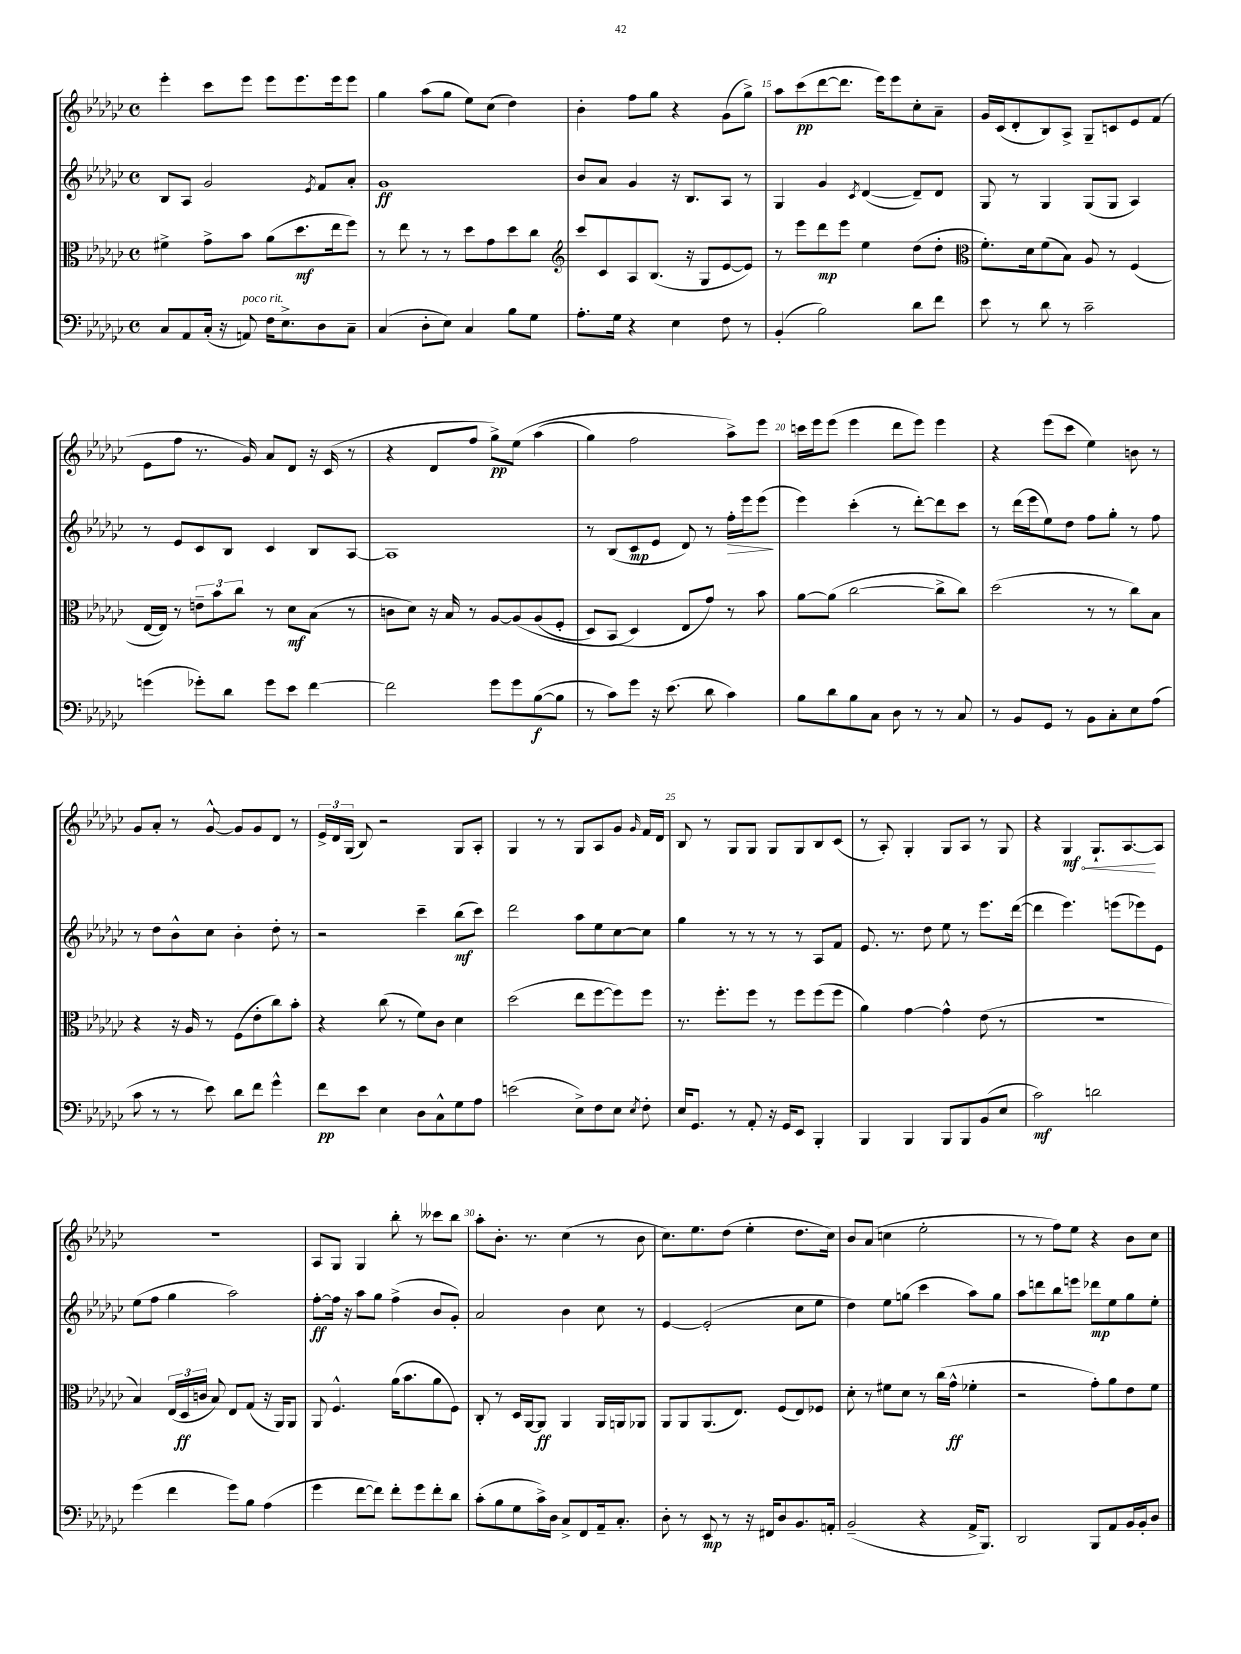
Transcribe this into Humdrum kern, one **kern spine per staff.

**kern	**dynam	**kern	**dynam	**kern	**dynam	**kern	**dynam
*part4	*part4	*part3	*part3	*part2	*part2	*part1	*part1
*staff4	*staff4	*staff3	*staff3	*staff2	*staff2	*staff1	*staff1
*clefF4	*	*clefC3	*	*clefG2	*	*clefG2	*
*k[b-e-a-d-g-c-]	*	*k[b-e-a-d-g-c-]	*	*k[b-e-a-d-g-c-]	*	*k[b-e-a-d-g-c-]	*
*M4/4	*	*M4/4	*	*M4/4	*	*M4/4	*
*met(c)	*	*met(c)	*	*met(c)	*	*met(c)	*
=12	=12	=12	=12	=12	=12	=12	=12
8C-/L	.	4f#X^\	.	8B-/L	.	4eee-'\	.
8AA-/	.	.	.	8A-/J	.	.	.
(16C-'/Jk	.	8g-^\L	.	2g-/	.	8ccc-\L	.
16r	.	.	.	.	.	.	.
!LO:TX:a:i:t=poco rit.	!	!	!	!	!	!	!
8AAn/)	.	8b-\J	.	.	.	8eee-\J	.
16F\KL	.	(8a-\L	.	.	.	8eee-\L	.
8.E-^\	.	.	.	.	.	.	.
.	.	8.dd-\	mf	.	.	8.eee-\	.
.	.	.	.	8qe-/	.	.	.
8D-\	.	.	.	8f/L	.	.	.
.	.	16ee-\k	.	.	.	16eee-\k	.
8C-~\J	.	8ff\J)	.	8a-'/J	.	8eee-\J	.
=13	=13	=13	=13	=13	=13	=13	=13
(4C-/	.	8r	.	1g-	ff	4gg-\	.
.	.	8ee-\	.	.	.	.	.
8D-'\L	.	8r	.	.	.	(8aa-\L	.
8E-\J)	.	8r	.	.	.	8gg-\J	.
4C-/	.	8dd-\L	.	.	.	8ee-\L)	.
.	.	8g-\	.	.	.	(8cc-\J	.
8B-\L	.	8dd-\	.	.	.	4dd-\)	.
8G-\J	.	8cc-\J	.	.	.	.	.
=14	=14	=14	=14	=14	=14	=14	=14
*	*	*clefG2	*	*	*	*	*
8.A-'\L	.	8ccc-/L	.	8b-/L	.	4b-'\	.
.	.	8c-/	.	8a-/J	.	.	.
16G-\Jk	.	.	.	.	.	.	.
4r	.	8A-/	.	4g-/	.	8ff\L	.
.	.	(8.B-/J	.	.	.	8gg-\J	.
4E-\	.	.	.	16r	.	4r	.
.	.	16r	.	8.B-/L	.	.	.
.	.	8G-/L	.	.	.	.	.
8F\	.	[8e-/	.	8A-/J	.	(8g-\L	.
8r	.	8e-/J])	.	8r	.	8gg-^\J)	.
=15	=15	=15	=15	=15	=15	=15	=15
(4BB-'/	.	8r	.	4G-/	.	8aa-\L	.
.	.	8eee-\L	.	.	.	(8ccc-\	pp
2B-\)	.	8ddd-\	mp	4g-/	.	[8ddd-\	.
.	.	8eee-\J	.	.	.	8.ddd-\J]	.
.	.	.	.	8qc-/	.	.	.
.	.	4ee-\	.	([4d-/	.	.	.
.	.	.	.	.	.	16eee-\KL)	.
.	.	.	.	.	.	8eee-\	.
8d-\L	.	(8dd-\L	.	8d-~/L])	.	8cc-'\	.
8f\J	.	8dd-'\J	.	8d-/J	.	8a-~\J	.
=16	=16	=16	=16	=16	=16	=16	=16
*	*	*clefC3	*	*	*	*	*
8e-\	.	8.f'\L)	.	8G-/	.	16g-/LL	.
.	.	.	.	.	.	(16c-/J	.
8r	.	.	.	8r	.	8d-'/	.
.	.	16d-\k	.	.	.	.	.
8d-\	.	(8f\	.	4G-/	.	8B-/)	.
8r	.	8B-\J)	.	.	.	8A-^/J	.
2c-~\	.	8A-/	.	(8G-/L	.	8G-~/L	.
.	.	8r	.	8G-/J	.	8cn/	.
.	.	(4F/	.	4A-/)	.	8e-/	.
.	.	.	.	.	.	(8f/J	.
!!LO:LB:g=z
=17	=17	=17	=17	=17	=17	=17	=17
(4gn\	.	[16E-/LL	.	8r	.	8e-\L	.
.	.	16E-/JJ])	.	.	.	.	.
.	.	8r	.	8e-/L	.	8ff\J	.
8g-X'\L)	.	12en~\L	.	8c-/	.	8.r	.
.	.	12b-\	.	.	.	.	.
8d-\J	.	.	.	8B-/J	.	.	.
.	.	12cc-\J	.	.	.	.	.
.	.	.	.	.	.	16g-/)	.
8g-\L	.	8r	.	4c-/	.	8a-/L	.
8e-\J	.	8d-\L	mf	.	.	8d-/J	.
[4f\	.	(8B-\J	.	8B-/L	.	16r	.
.	.	.	.	.	.	(16c-/	.
.	.	8r	.	[8A-/J	.	8r	.
=18	=18	=18	=18	=18	=18	=18	=18
2f\]	.	8cn\L	.	1A-]	.	4r	.
.	.	8d-\J)	.	.	.	.	.
.	.	16r	.	.	.	8d-/L	.
.	.	16B-/	.	.	.	.	.
.	.	8r	.	.	.	8ff/J	.
8g-\L	.	[8A-/L	.	.	.	8gg-^\L)	pp
8g-\	.	(8A-/]	.	.	.	(8ee-\J	.
([8B-\	f	(8A-/	.	.	.	(4aa-\	.
8B-\J]	.	8F'/J	.	.	.	.	.
=19	=19	=19	=19	=19	=19	=19	=19
8r	.	8D-/L)	.	8r	.	4gg-\)	.
8c-\L)	.	(8BB-/J	.	(8B-/L	.	.	.
8g-\J	.	4D-/)	.	8c-/	mp	2ff\	.
16r	.	.	.	8e-/J	.	.	.
(8.e-\	.	.	.	.	.	.	.
.	.	8E-/L	.	8d-/)	.	.	.
8d-\	.	8g-/J)	.	8r	.	.	.
!	!	!	!	!	!LO:HP:b	!	!
4c-\)	.	8r	.	16ff'\LL	>	8aa-^\L)	.
.	.	.	.	16eee-\J	.	.	.
.	.	8b-\	.	(8eee-\J	.	8eee-\J	.
.	.	.	.	.	]	.	.
=20	=20	=20	=20	=20	=20	=20	=20
8B-\L	.	[8a-\L	.	4eee-\)	.	16cccn\LL	.
.	.	.	.	.	.	16eee-\J	.
8d-\	.	(8a-\J]	.	.	.	(8eee-\J	.
8B-\	.	[2cc-\	.	(4ccc-'\	.	4eee-\	.
8C-\J	.	.	.	.	.	.	.
8D-\	.	.	.	8r	.	8ddd-\L	.
8r	.	.	.	[8ddd-'\L)	.	8eee-\J)	.
8r	.	8cc-^\L]	.	8ddd-\]	.	4eee-\	.
8C-/	.	8cc-\J)	.	8ccc-\J	.	.	.
=21	=21	=21	=21	=21	=21	=21	=21
8r	.	(2dd-\	.	8r	.	4r	.
8BB-/L	.	.	.	(16ddd-\LL	.	.	.
.	.	.	.	16eee-\J	.	.	.
8GG-/J	.	.	.	8ee-\)	.	(8eee-\L	.
8r	.	.	.	8dd-\J	.	8ccc-\J	.
8BB-\L	.	8r	.	8ff\L	.	4ee-\)	.
8C-'\	.	8r	.	8gg-'\J	.	.	.
8E-\	.	8cc-\L)	.	8r	.	8bn\	.
(8A-\J	.	8B-\J	.	8ff\	.	8r	.
!!LO:LB:g=z
=22	=22	=22	=22	=22	=22	=22	=22
8c-\	.	4r	.	8r	.	8g-/L	.
8r	.	.	.	8dd-\L	.	8a-'/J	.
8r	.	16r	.	8b-^^\	.	8r	.
.	.	16A-/	.	.	.	.	.
8e-\)	.	8r	.	8cc-\J	.	[8g-^^/	.
8d-\L	.	(8F\L	.	4b-'\	.	8g-/L]	.
8f\J	.	8e-'\	.	.	.	8g-/	.
4g-^^\	.	8cc-\)	.	8dd-'\	.	8d-/J	.
.	.	8b-'\J	.	8r	.	8r	.
=23	=23	=23	=23	=23	=23	=23	=23
8f\L	pp	4r	.	2r	.	24e-^/LL	.
.	.	.	.	.	.	24d-/	.
.	.	.	.	.	.	(24G-/JJ	.
8e-\J	.	.	.	.	.	8B-/)	.
4E-\	.	(8cc-\	.	.	.	2r	.
.	.	8r	.	.	.	.	.
8D-\L	.	8f\L)	.	4ccc-~\	.	.	.
8C-^^\	.	8c-\J	.	.	.	.	.
8G-\	.	4d-\	.	(8bb-\L	mf	8G-/L	.
8A-\J	.	.	.	8ccc-\J)	.	8A-'/J	.
=24	=24	=24	=24	=24	=24	=24	=24
(2en\	.	(2dd-\	.	2ddd-\	.	4G-/	.
.	.	.	.	.	.	8r	.
.	.	.	.	.	.	8r	.
8E-^\L)	.	8ee-\L	.	8aa-\L	.	8G-/L	.
8F\	.	[8ff\	.	8ee-\	.	8A-/	.
8E-\J	.	8ff\])	.	[8cc-\	.	8g-/J	.
8qE-/	.	.	.	.	.	16qqg-/	.
8F'\	.	8ff\J	.	8cc-\J]	.	16f/LL	.
.	.	.	.	.	.	16d-/JJ	.
=25	=25	=25	=25	=25	=25	=25	=25
16E-/KL	.	8.r	.	4gg-\	.	8B-/	.
8.GG-/J	.	.	.	.	.	.	.
.	.	.	.	.	.	8r	.
.	.	8.ff'\L	.	.	.	.	.
8r	.	.	.	8r	.	8G-/L	.
8AA-'/	.	8ff\J	.	8r	.	8G-/J	.
16r	.	8r	.	8r	.	8G-/L	.
16GG-/KL	.	.	.	.	.	.	.
8EE-/J	.	8ff\L	.	8r	.	8G-/	.
4BBB-'/	.	(8ff\	.	8A-/L	.	8B-/	.
.	.	8ff\J	.	8f/J	.	(8c-/J	.
=26	=26	=26	=26	=26	=26	=26	=26
4BBB-/	.	4a-\)	.	8.e-/	.	8r	.
.	.	.	.	.	.	8A-'/)	.
.	.	.	.	8.r	.	.	.
4BBB-/	.	[4g-\	.	.	.	4G-'/	.
.	.	.	.	8dd-\	.	.	.
8BBB-/L	.	4g-^^\]	.	8ee-\	.	8G-/L	.
8BBB-/	.	.	.	8r	.	8A-/J	.
(8BB-/	.	(8e-\	.	8.eee-\L	.	8r	.
8E-/J	.	8r	.	.	.	8G-/	.
.	.	.	.	([16ddd-\Jk	.	.	.
=27	=27	=27	=27	=27	=27	=27	=27
2c-\)	mf	1r	.	4ddd-\]	.	4r	.
!	!	!	!	!	!	!	!LO:HP:b
.	.	.	.	4.eee-\)	.	4G-/	< mf
2dn\	.	.	.	.	.	8.G-`/L	.
.	.	.	.	(8eeen\L	.	.	.
.	.	.	.	.	.	[8.A-/	.
.	.	.	.	8eee-X\)	.	.	.
.	.	.	.	8e-\J	.	8A-/J]	[
!!LO:LB:g=z
=28	=28	=28	=28	=28	=28	=28	=28
(4g-\	.	4B-/)	.	(8ee-\L	.	1r	.
.	.	.	.	8ff\J	.	.	.
4f\	.	(24E-/LL	.	4gg-\	.	.	.
.	.	24D-/	ff	.	.	.	.
.	.	24cn/JJ	.	.	.	.	.
.	.	8B-/)	.	.	.	.	.
8g-\L)	.	8E-/L	.	2aa-\)	.	.	.
8B-\J	.	(8G-/J	.	.	.	.	.
(4A-\	.	16r	.	.	.	.	.
.	.	16AA-/KL)	.	.	.	.	.
.	.	8AA-/J	.	.	.	.	.
=29	=29	=29	=29	=29	=29	=29	=29
4g-\	.	8AA-/	.	[8ff'\L	ff	8A-/L	.
.	.	4.F^^/	.	16ff\Jk]	.	8G-/J	.
.	.	.	.	16r	.	.	.
[8f\L	.	.	.	8aa-\L	.	4G-/	.
8f\J])	.	.	.	8gg-\J	.	.	.
8f'\L	.	(16a-\KL	.	(4ff^\	.	8bb-'\	.
.	.	8.b-\	.	.	.	.	.
8g-\	.	.	.	.	.	8r	.
8f'\	.	8a-\	.	8b-/L	.	8ccc--X\L	.
8d-\J	.	8F\J)	.	8g-'/J)	.	8bb-\J	.
=30	=30	=30	=30	=30	=30	=30	=30
(8c-'\L	.	8C-'/	.	2a-/	.	8aa-'\L	.
8B-\	.	8r	.	.	.	8.b-'\J	.
8G-\	.	16D-/LL	.	.	.	.	.
.	.	[16AA-/J	.	.	.	8.r	.
16c-^\L)	.	8AA-/J]	ff	.	.	.	.
16D-\JJ	.	.	.	.	.	.	.
8C-^/L	.	4AA-/	.	4b-\	.	(4cc-\	.
8FF/	.	.	.	.	.	.	.
16AA-~/k	.	16AA-/LL	.	8cc-\	.	8r	.
8.C-'/J	.	16AAn/J	.	.	.	.	.
.	.	8AA-X/J	.	8r	.	8b-\	.
=31	=31	=31	=31	=31	=31	=31	=31
8D-'\	.	8AA-/L	.	[4e-/	.	8.cc-\L)	.
8r	.	8AA-/	.	.	.	.	.
.	.	.	.	.	.	8.ee-\	.
8EE-/	mp	(8.AA-/	.	(2e-'/]	.	.	.
8r	.	.	.	.	.	(8dd-\J	.
.	.	8.E-/J)	.	.	.	.	.
16r	.	.	.	.	.	4ee-'\	.
16FF#X/KL	.	.	.	.	.	.	.
8D-/	.	(8F/L	.	.	.	.	.
8.BB-/	.	8E-/)	.	8cc-\L	.	8.dd-\L	.
.	.	8F-X/J	.	8ee-\J	.	.	.
16AAn'/Jk	.	.	.	.	.	16cc-\Jk)	.
=32	=32	=32	=32	=32	=32	=32	=32
(2BB-~/	.	8d-'\	.	4dd-\)	.	8b-/L	.
.	.	8r	.	.	.	(8a-/J	.
.	.	8f#X\L	.	8ee-\L	.	4ccn\	.
.	.	8d-\J	.	(8ggn\J	.	.	.
4r	.	8r	.	4ccc-\	.	2ee-'\	.
.	.	(16cc-\LL	.	.	.	.	.
.	.	16g-^^\JJ	ff	.	.	.	.
16AA-^/KL	.	4f-X'\	.	8aa-\L)	.	.	.
8.BBB-/J)	.	.	.	.	.	.	.
.	.	.	.	8gg\J	.	.	.
=33	=33	=33	=33	=33	=33	=33	=33
2DD-/	.	2r	.	8aa-\L	.	8r	.
.	.	.	.	8dddn\	.	8r	.
.	.	.	.	8bb-\	.	8ff\L)	.
.	.	.	.	8eeen\J	.	8ee-\J	.
8BBB-/L	.	8g-'\L)	.	8ddd-X\L	mp	4r	.
8AA-/	.	8a-\	.	8ee-\	.	.	.
16BB-/L	.	8e-\	.	8gg-\	.	8b-\L	.
16BB-'/J	.	.	.	.	.	.	.
8D-/J	.	8f\J	.	8ee-'\J	.	8cc-\J	.
==	==	==	==	==	==	==	==
*-	*-	*-	*-	*-	*-	*-	*-
